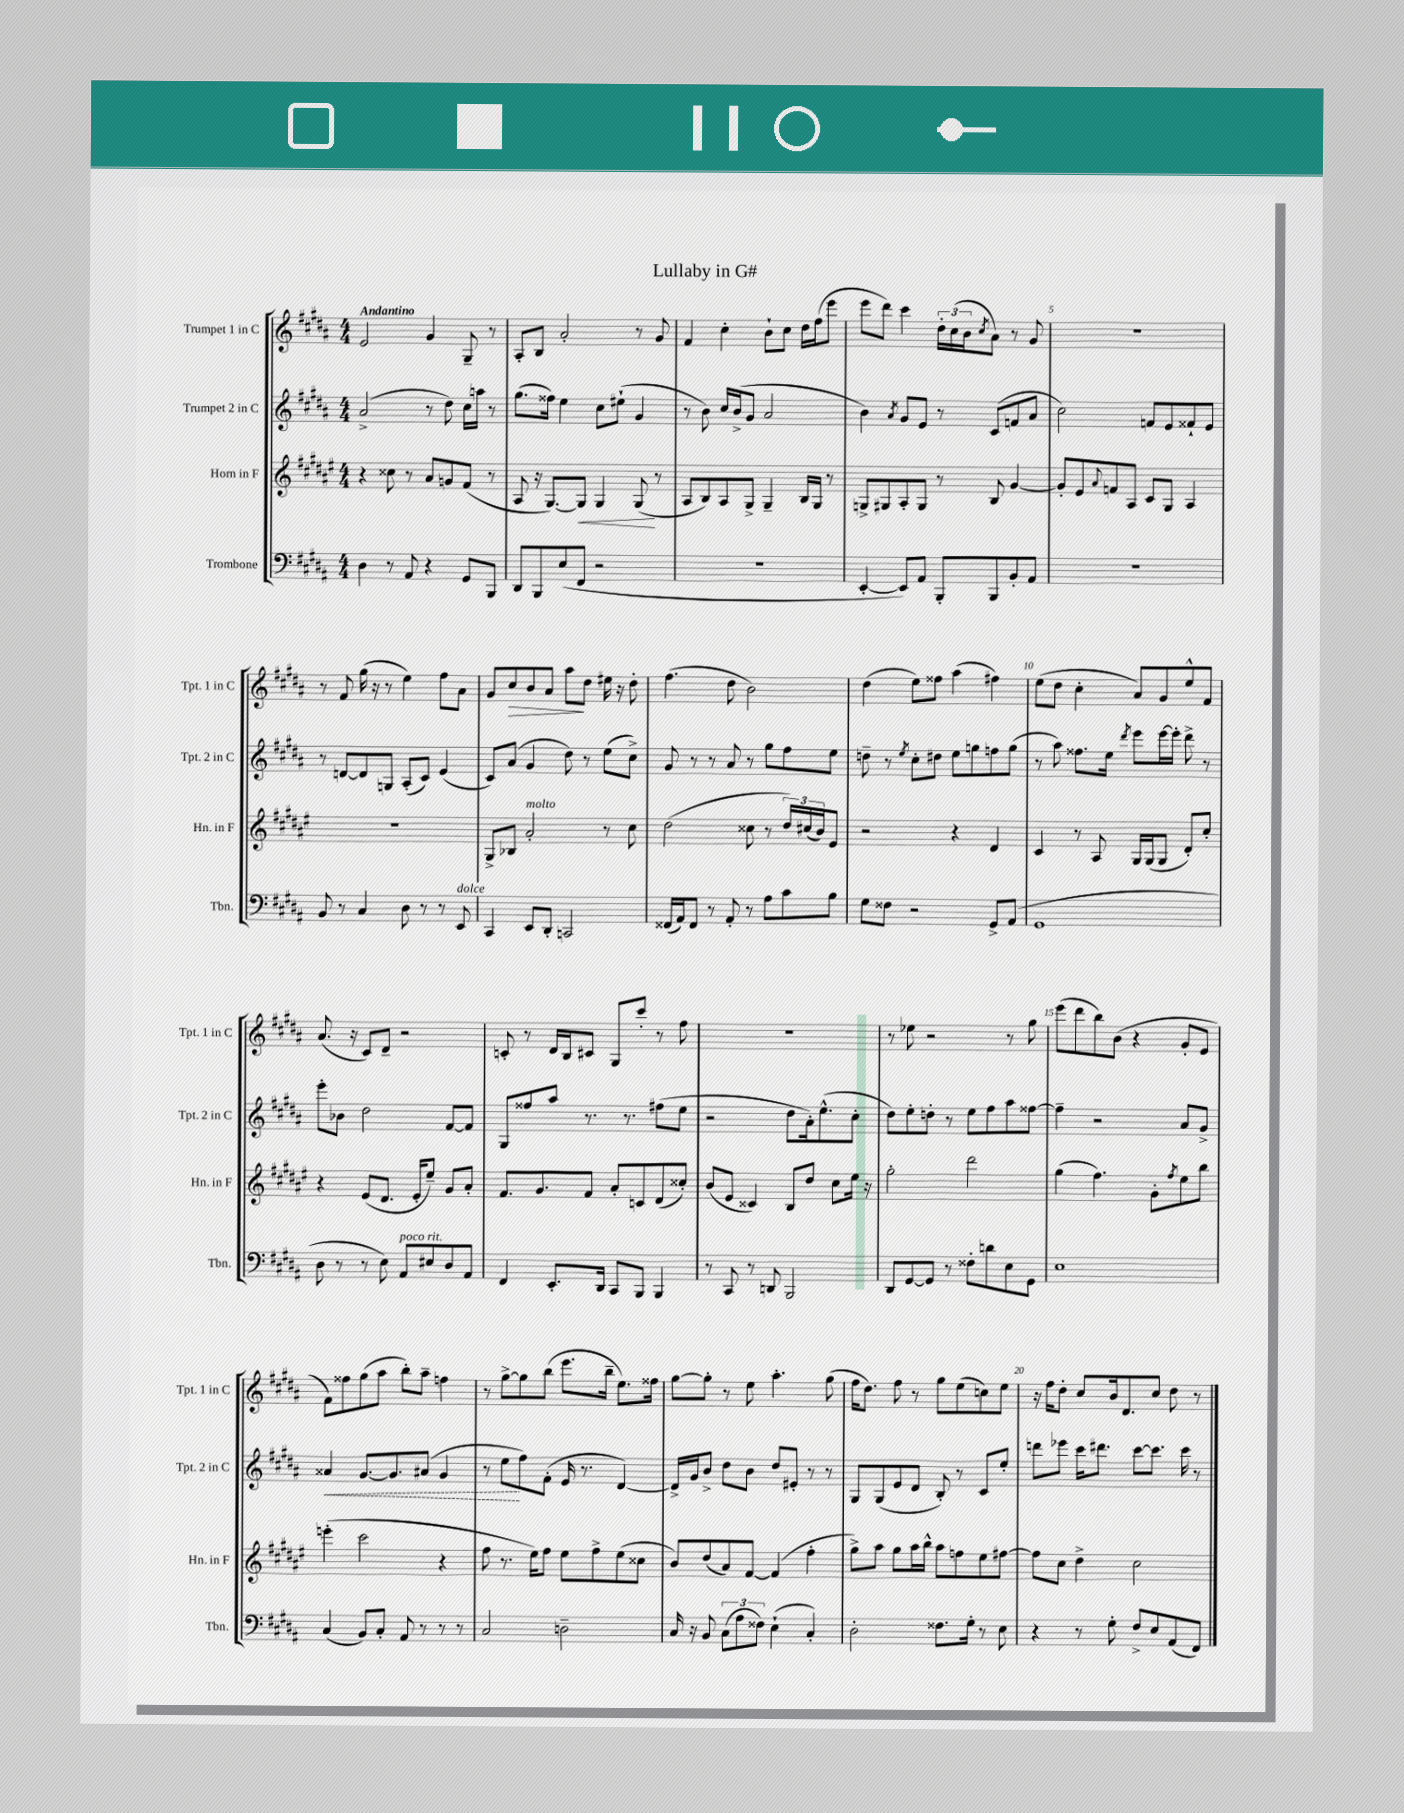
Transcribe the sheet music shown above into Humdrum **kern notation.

**kern	**kern	**kern	**kern
*staff4	*staff3	*staff2	*staff1
*clefF4	*clefG2	*clefG2	*clefG2
*k[f#c#g#d#a#]	*k[f#c#g#d#a#e#]	*k[f#c#g#d#a#]	*k[f#c#g#d#a#]
*M4/4	*M4/4	*M4/4	*M4/4
4D#\	4r	(2a#^/	2e/
8r	8cc##\	.	.
8AA#/	8r	.	.
4r	8a#/L	8r	4g#/
.	8g/	8dd#\)	.
8GG#/L	(8f#/J	16cc#\LL	8G#~/
.	.	16aa\JJ	.
8BBB/J	8r	8r	8r
=	=	=	=
8DD#/L	8A#/	(8.gg#\L	8A#'/L
8BBB/	16r	.	8B/J
.	[8.G#/L)	16ff##\Jk)	.
(8E/	.	4ee\	2a#'/
8FF#/J	8G#/]J	.	.
2r	4G#/	8cc#\L	.
.	.	(8ee#`\J	.
.	(8G#/	4g#/	8r
.	8r	.	8g#/
=	=	=	=
1r	8A#/L	8r	4f#/
.	8B/)	8b\)	.
.	8A#/	16cc#/LL	4cc#'\
.	.	(16b^/J	.
.	8G#^/J	8g#/J	.
.	4G#~/	2a#/	8b`\L
.	.	.	8cc#\J
.	16B/LL	.	16dd#\LL
.	16G#/JJ	.	(16ff#\J
.	8r	.	8eee\J
=	=	=	=
[4EE'/	8G^/L	4b\)	8eee\L
.	8G#/	.	8ddd#\J)
.	.	8qa#/	.
8EE/]L)	8A#'/	8g#/L	4ccc#\
8AA#/J	8G#/J	8e/J	.
8BBB'/L	8r	8r	24dd#'\LL
.	.	.	(24cc#\
.	.	.	24b\J
.	.	.	8qcc#/
8BBB/	8B/	(8c#/L	8a#\J)
8BB'/	[4g#/	8f/	8r
8AA#/J	.	8a#/J	8g#/
=	=	=	=
1r	8g#'/]L	2cc#\)	1r
.	8e#/	.	.
.	8qqa#/	.	.
.	8f/	.	.
.	8A#/J	.	.
.	8c#/L	8f/L	.
.	8G#/J	8e/	.
.	4A#/	8f##`/	.
.	.	8e/J	.
=	=	=	=
8BB/	1r	8r	8r
8r	.	[8d/L	8f#/
4C#/	.	8d/]	(16gg#\
.	.	.	16r
.	.	8G/J	8r
8D#\	.	(8A#'/L	4ee\)
8r	.	8c#/J)	.
8r	.	(4e/	8ff#\L
8EE/	.	.	8a#\J
=	=	=	=
4CC#/	8G#^/L	8c#/L)	8g#/L
.	8B-/J	(8a#/J	8cc#/
8EE/L	2a#'/	4g#/	8b/
8DD#'/J	.	.	8a#/J
2CC/	.	8dd#\)	8aa#\L
.	.	8r	8dd#\J
.	8r	(8ee\L	16ee#\
.	.	.	16r
.	8cc#\	8cc#^\J)	8dd#'\
=	=	=	=
(16FF##/LL	(2dd#\	8g#/	(4.ff#\
16AA#/J)	.	.	.
8FF##/J	.	8r	.
8r	.	8r	.
8AA#'/	.	8a#/	8dd#\
8r	8cc##\	8r	2b\)
8A#\L	8r	8gg#\L	.
8c#\	24dd#/LL)	8ff#\	.
.	(24cc#/	.	.
.	24b/J)	.	.
8B\J	8e#/J	8ee\J	.
=	=	=	=
8G#\L	2r	8dd~\	(4dd#\
8F##\J	.	8r	.
.	.	8qee/	.
2r	.	8cc#'\L	8ee\L)
.	.	8dd#\J	8ff##\J
.	4r	8ee\L	(4aa#\
.	.	8gg\	.
8GG#^/L	4d#/	8ff\	4ff#\)
(8AA#/J	.	(8gg\J	.
=	=	=	=
1GG#	4c#/	8r	(8ee\L
.	.	8aa#\)	8dd#\J
.	8r	8.ff##\L	4cc#'\
.	8A#/	.	.
.	.	16ee\Jk	.
.	.	8qddd#/	.
.	16G#/LL	8eee\L	8a#/L)
.	(16G#/J	.	.
.	8G#/J	[16eee\L	8g#/
.	.	16eee'\]JJ	.
.	8d#'/L)	8ddd#^\	8ee^^/
.	8cc#'/J	8r	8f#/J
=	=	=	=
8D#\	4r	8eee'\L	(8.a#/
8r	.	8b-\J	.
.	.	.	16r
8r	(8e#/L	2dd#\	8c#/L)
8E\)	8.d#/J	.	8d#~/J
8AA#/L	.	.	2r
.	16e#'/LK	.	.
8E#/	8ee#~/J)	.	.
8D#/	8g#/L	[8f#/L	.
8AA#/J	8a#'/J	8f#/]J	.
=	=	=	=
4FF#/	8.f#/L	8G#/L	8c'/
.	.	8ff##/	8r
.	8.g#/	.	.
8.EE'/L	.	8aa#/J	16d#/LL
.	.	.	16B/J
.	8f#/J	8.r	8c#/J
16DD#/Jk	.	.	.
8CC#/L	8a#'/L	.	8G#/L
.	.	8.r	.
8BBB/J	8c/	.	8ccc#'/J
4BBB/	(8d#/	(8ff#\L	8r
.	8cc##'/J)	8ee\J	8ff#\
=	=	=	=
8r	(8b/L	2r	1r
8CC#/	8e#/J	.	.
8r	4c##/)	.	.
8DD/	.	.	.
2BBB/	8B/L	8dd#\L	.
.	8dd#/J	16a#'\k)	.
.	.	(8.ee^^\	.
.	8cc#\L	.	.
.	16ee#\Jk	8cc#'\J	.
.	16r	.	.
=	=	=	=
8DD#/L	2gg#'\	8dd#\L)	8r
[8GG#/	.	8ee'\	8ee-\
8GG#/]J	.	8dd'\J	2r
8r	.	8r	.
8F##'\L	2ddd#\	8ee\L	.
8d\	.	8ff#\	.
8E\	.	8aa#\	8r
8GG#\J	.	[8ff##\J	8gg#\
=	=	=	=
1E	(4gg#\	4ff##~\]	(8eee\L
.	.	.	8ddd#\
.	4.ff#\)	2r	8bb\)
.	.	.	(8b\J
.	.	.	4r
.	8g#'\L	.	.
.	8qff#/	.	.
.	8ee#\	8a#/L	8g#'/L
.	8bb\J	8g#^/J	8e/J
=	=	=	=
(4C#/	(4eee'\	4a##/	8f#\L)
.	.	.	8ff##\
8BB/L)	2ccc#\	[8.g#/L	(8gg#\
8C#'/J	.	.	8aa#\J
.	.	8.g#/]	.
8AA#/	.	.	8bb'\L)
8r	.	(8a#/J	8aa#~\J
8r	4r	4g#/	4ff\
8r	.	.	.
=	=	=	=
2C#/	8ff#\	8r	8r
.	8.r	8ee\L	[8gg#^\L
.	.	8ff#\)	8gg#\]
.	16ee#\LK)	.	.
.	8ff#\J	(8f#'\J	(8bb\J
2D~\	8ee#\L	16e/	8.eee\L
.	.	8.r	.
.	8ff#^\	.	.
.	.	.	16bb~\Jk
.	(8ee#\	[4d#/)	8.ee\L)
.	8cc##\J	.	.
.	.	.	16ff##\Jk
=	=	=	=
16C#/	8b/L)	16d#^/]LL	[8gg#\L
16r	.	16g#/J	.
8BB/	(8dd#/	8b^/J	8gg#'\]J
(12C#\L	8a#/)	8dd#\L	8r
12A#\	.	.	.
.	[8f#/J	8b\J	8ee\
12F##\J)	.	.	.
(4E`\	(4f#/]	8dd#/L	4.aa#'\
.	.	8e#'/J	.
4C#'/)	4ff#'\	8r	.
.	.	8r	(8gg#\
=	=	=	=
2D#'\	8gg#^\L)	8G#/L	16ff#\LK
.	.	.	8.dd#\J)
.	8aa#\J	(8G#/	.
.	8gg#\L	8e/	8ff#\
.	16aa#\L	8d#/J	8r
.	16bb^^\JJ	.	.
8.F##\L	8aa#\L	8B'/)	8gg#\L
.	8ff\	8r	(8ee\
16G#'\Jk	.	.	.
8r	8ee#\	8c#/L	8cc\)
8E\	[8ff#\J	8ee'/J	8ee\J
=	=	=	=
4r	8ff#\]L	8ddd\L	16r
.	.	.	16ff#\LK
.	8cc#\J	8eee-\J	8dd#'\J
8r	4dd#^\	16ccc#\LK	8cc#/L
.	.	8.ddd#\J	.
8G#'\	.	.	16b/k
.	.	.	8.d#/
8F#^/L	2cc#\	[8ccc#\L	.
8E/	.	8.ccc#\]J	8cc#/J
(8AA#/	.	.	8dd#\
.	.	16ccc#\	.
8FF#/J)	.	8r	8r
==	==	==	==
*-	*-	*-	*-
